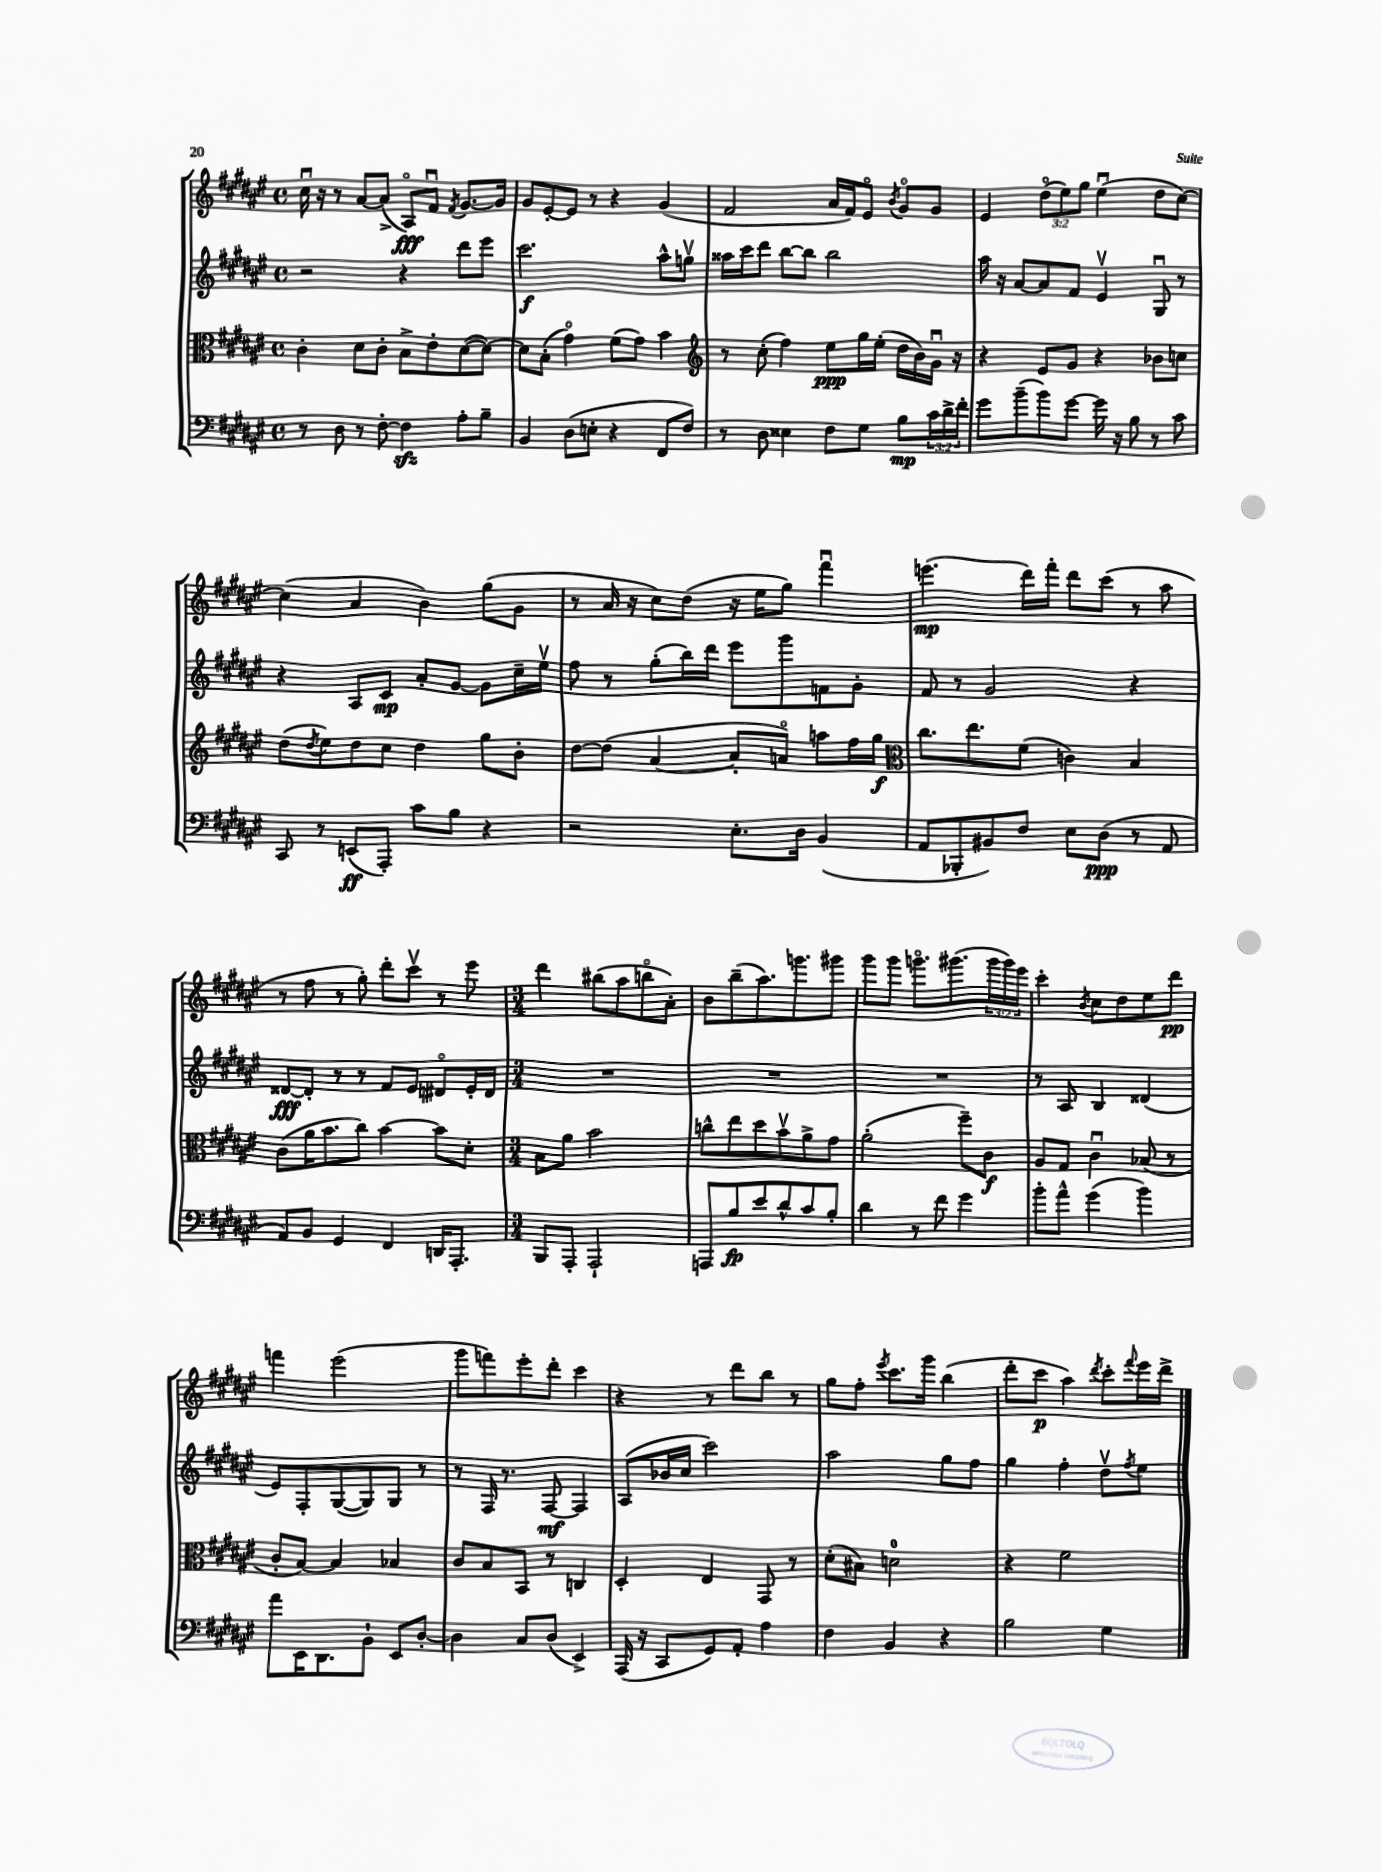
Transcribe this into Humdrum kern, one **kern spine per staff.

**kern	**kern	**kern	**kern
*staff4	*staff3	*staff2	*staff1
*clefF4	*clefC3	*clefG2	*clefG2
*k[f#c#g#d#a#e#]	*k[f#c#g#d#a#e#]	*k[f#c#g#d#a#e#]	*k[f#c#g#d#a#e#]
*M4/4	*M4/4	*M4/4	*M4/4
*met(c)	*met(c)	*met(c)	*met(c)
8r	4c#'\	2r	16cc#u\
.	.	.	16r
8D#\	.	.	8r
8r	8d#\L	.	[8a#/L
[8F#'\	8c#'\J	.	(8a#^/]J
4F#\]	8B^\L	4r	8A#o/L)
.	8e#'\	.	8f#u/J
.	.	.	8qf#/
8A#'\L	([8d#\	8ddd#\L	[8.g#/L
8B~\J	8d#\_J)	8eee#\J	.
.	.	.	16g#/]Jk
=	=	=	=
4BB/	8d#\]L	2.ccc#\	8g#/L
.	(8B'\J	.	[8e#'/
(8D#\L	4g#o\)	.	8e#/]J
8E'\J	.	.	8r
4r	(8f#\L	.	4r
.	8g#\J)	.	.
8FF#/L	4b\	8aa#^^\L	(4g#/
8F#/J)	.	8ggv\J	.
=	=	=	=
*	*clefG2	*	*
8r	8r	16aa##\LL	2f#/
.	.	16ccc#\J	.
8D#\	(8cc#'\	8ddd#\J	.
4E##\	4ff#\)	[8bb\L	.
.	.	8bb\]J	.
8F#\L	8ee#\L	2bb\	16a#/LL
.	.	.	16f#/J)
8G#\J	16gg#\L	.	8e#o/J
.	(16ee#'\JJ	.	.
.	.	.	8qb/
8B\L	16dd#\LL	.	8g#o/L
.	16b\)	.	.
24c#\L	16g#u\JJ	.	8g#/J
24d#^\	.	.	.
.	16r	.	.
24f#'\JJ	.	.	.
=	=	=	=
8g#\L	4r	16aa#\	4e#/
.	.	16r	.
(8b~\	.	[8a#/L	.
8b\)	8e#/L	8a#/]	(12dd#o\L
.	.	.	12ee#\)
[8g#\J	8g#/J	8f#/J	.
.	.	.	12gg#\J
16g#\]	4r	4e#v/	(4ee#u\
16r	.	.	.
8B\	.	.	.
8r	8b-\L	8G#u/	8dd#\L
8c#\	8cc\J	8r	[8cc#\J)
=	=	=	=
8CC#/	(8dd#\L	4r	(4cc#\]
.	8qdd#/	.	.
8r	8ee#\)	.	.
(8EE/L	8dd#\	8A#/L	4a#/
8AAA#'/J)	8cc#\J	8c#/J	.
8c#\L	4dd#\	8a#'/L	4b\)
8B\J	.	[8g#/J	.
4r	8gg#\L	8g#\]L	(8gg#\L
.	8b'\J	16cc#~\L	8g#\J
.	.	16ee#v\JJ	.
=	=	=	=
2r	[8dd#\L	8ff#\	8r
.	(8dd#\]J	8r	16a#/
.	.	.	16r
.	[4a#/	(8gg#'\L	8cc#\L)
.	.	16bb\L)	(8dd#\J
.	.	16ddd#\JJ	.
8.E#'\L	8a#'/]L	8eee#\L	16r
.	.	.	16ee#\LK
.	8ao/J)	8ggg#\	8gg#\J)
16D#\Jk	.	.	.
(4BB/	8aa\L	8f\	4fff#u\
.	16ff#\L	8g#'\J	.
.	16gg#\JJ	.	.
=	=	=	=
*	*clefC3	*	*
8AA#/L	8.cc#\L	8f#/	(4.eee\
8BBB-'/	.	8r	.
.	8.ee#\	.	.
8BB#/)	.	2g#/	.
8F#/J	(8f#\J	.	16ddd#\LL)
.	.	.	16fff#'\JJ
8E#\L	4c\)	.	8ddd#\L
(8D#\J	.	.	(8ccc#\J
8r	4B/	4r	8r
8AA#/	.	.	8aa#\
=	=	=	=
8AA#/L)	(8c#\L	[8d##/L	8r
8BB/J	16a#\K	8d##'/]J	8ff#\
.	8.b\	.	.
4GG#/	.	8r	8r
.	8cc#\J)	8r	8gg#'\)
4FF#/	[4b\	8f#/L	8ddd#'\L
.	.	8e#/J	8ccc#v\J
16DD/LK	8b\]L	8d#o/L	8r
8.AAA#'/J	.	.	.
.	8d#'\J	16e#'/L	8eee#\
.	.	16d#/JJ	.
=	=	=	=
*M3/4	*M3/4	*M3/4	*M3/4
8BBB/L	8B\L	2.r	4ddd#\
8AAA#'/J	8a#\J	.	.
2AAA#`/	2b\	.	(8bb#\L
.	.	.	8aa#\
.	.	.	8bbo\
.	.	.	8a#'\J)
=	=	=	=
8AAA/L	8cc^^\L	2.r	8b\L
8B/	8ee#\	.	(8bb~\
8e#/	8dd#\	.	8.aa#\)
8d#^^/	8bv\	.	.
.	.	.	8.ggg\
8c#/	8a#^\	.	.
8B'/J	8g#\J	.	8ggg#\J
=	=	=	=
4d#\	(2a#'\	2.r	8ggg#\L
.	.	.	8ggg#\J
8r	.	.	8.gggo\L
8f#\	.	.	.
.	.	.	(8.ggg#\
4g#\	8ff#~\L)	.	.
.	8c#\J	.	24ggg#\L
.	.	.	24ggg#\)
.	.	.	24eee#\JJ
=	=	=	=
8b'\L	8A#/L	8r	4ccc#'\
8a#^^\J	8G#/J	8A#/	.
.	.	.	8qb/
(4g#\	4c#u\	4B/	8cc#\L
.	.	.	8dd#\
4b\)	(8B-/	(4d##/	8ee#\
.	8r	.	8ddd#\J
=	=	=	=
8a#\L	8c#'/L	8e#/L)	4fff\
16EE#\K	[8B/J)	8F#'/	.
8.DD#\	.	.	.
.	4B/]	([8G#/	(2eee#\
8BB`\J	.	8G#/])	.
8EE#/L	4B-/	8G#/J	.
[8D#'/J	.	8r	.
=	=	=	=
4D#\]	8c#/L	8r	8ggg#\L
.	8B/	16F#/	8fff\)
.	.	8.r	.
8C#/L	8BB/J	.	8eee#'\
(8D#/J	8r	[8F#/	8ddd#'\J
4EE#^/)	4C/	4F#/]	4ccc#\
=	=	=	=
(16AAA#/	4D#'/	(8A#/L	4r
16r	.	.	.
8CC#/L	.	16b-/L	.
.	.	16cc#/JJ	.
8GG#/)	4E#/	2ccc#\)	8r
8AA#'/J	.	.	8ddd#\L
4A#\	8GG#/	.	8bb\J
.	8r	.	8r
=	=	=	=
4F#\	(8d#'\L	2aa#\	8gg#\L
.	8B#\J)	.	8ff#'\J
.	.	.	8qeee#/
4BB/	2d\	.	8.ccc#\L
.	.	.	16ggg#\Jk
4r	.	8gg#\L	(4bb\
.	.	8ff#\J	.
=	=	=	=
2B\	4r	4gg#\	8ddd#'\L
.	.	.	8ccc#\J
.	2f#\	4ff#'\	4aa#\)
.	.	.	8qddd#/
4G#\	.	8dd#v\L	8ccc#'\L
.	.	8qff#/	8qqfff#/
.	.	8ee#\J	16eee#\L
.	.	.	16ddd#^\JJ
==	==	==	==
*-	*-	*-	*-
